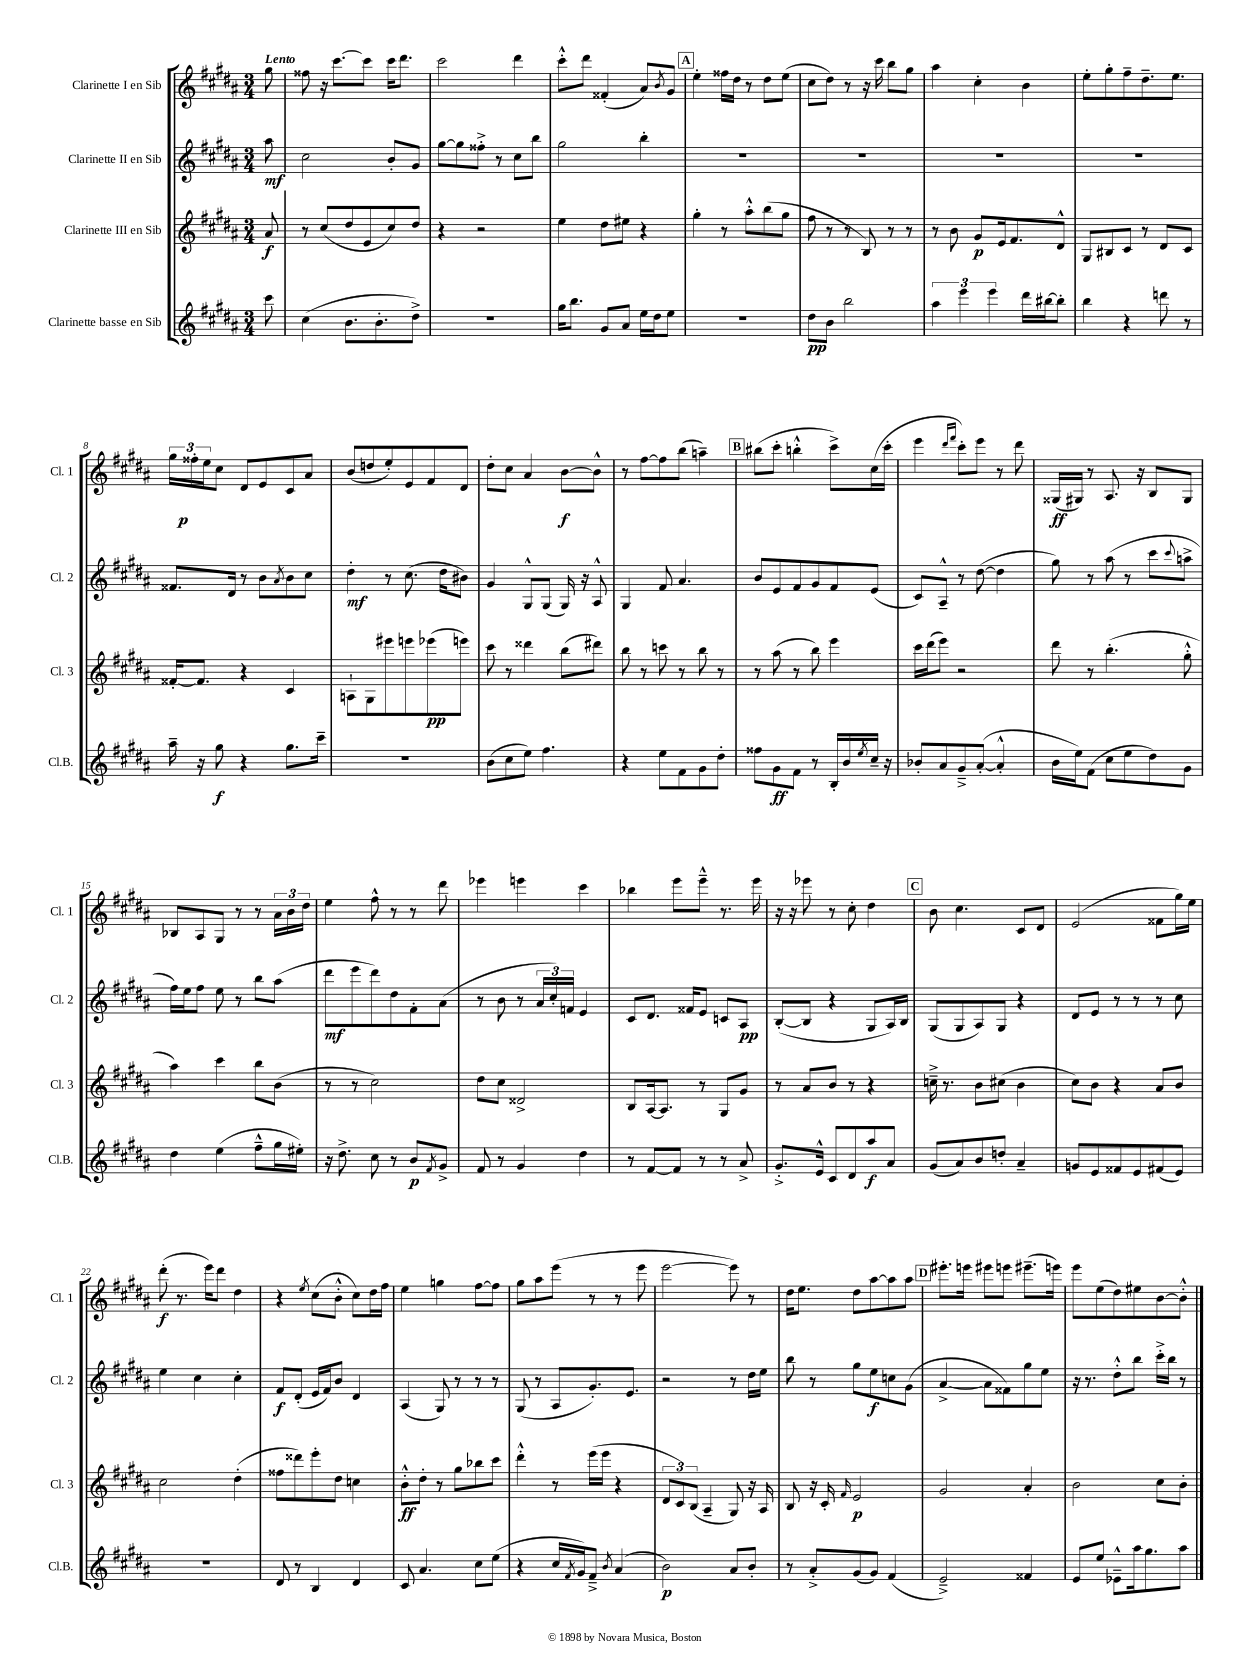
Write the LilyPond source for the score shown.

<<
\new StaffGroup <<
\new Staff = "s0" \with { instrumentName = "Clarinette I en Sib" shortInstrumentName = "Cl. 1" } {
    \clef treble \key b \major \numericTimeSignature \time 3/4 \partial 8 \tempo "Lento"
    gis''8 |
    fisis''8 r16 cis'''8.~ cis'''8 cis'''16 dis'''8. |
    cis'''2 dis'''4 |
    cis'''8-.-^ dis'''8 fisis'4-.( ais'8) \acciaccatura { b'8 } gis'8 |
    \mark \markup { \box "A" } e''4-. fisis''16 dis''16 r8 dis''8 e''8( |
    cis''8 dis''8) r8 r16 cis'''16 b''8 gis''8 |
    ais''4 cis''4-. b'4 |
    e''8-. gis''8-. fis''8-- dis''8.-- e''8. |
    \tuplet 3/2 { gis''16 fisis''16-.\p e''16 } cis''8 dis'8 e'8 cis'8 ais'8 |
    b'8( d''8 e''8-.) e'8 fis'8 dis'8 |
    dis''8-. cis''8 ais'4 b'8~\f b'8-^ |
    r8 fis''8~ fis''8 b''8( a''4--) |
    \mark \markup { \box "B" } bis''8( cis'''8-. b''4-.-^ cis'''8->) cis''16( cis'''16-. |
    e'''4 \grace { dis'''16 fis'''16 } cis'''8-.) e'''8 r8 dis'''8 |
    gisis16\ff( gis16) r8 ais8. r16 b8 gis8 |
    bes8 ais8 gis8 r8 r8 \tuplet 3/2 { ais'16 b'16 dis''16 } |
    e''4 fis''8-^ r8 r8 dis'''8 |
    ees'''4 e'''4 cis'''4 |
    bes''4 e'''8 e'''8---^ r8. e'''16 |
    r16 r16 ees'''8 r8 cis''8-. dis''4 |
    \mark \markup { \box "C" } b'8 cis''4. cis'8 dis'8 |
    e'2( fisis'8 gis''16) e''16 |
    dis'''8-.\f( r8. e'''16) dis'''8 dis''4 |
    r4 \acciaccatura { e''8 } cis''8( b'8-.-^ cis''8) dis''16 fis''16 |
    e''4 g''4 fis''8~ fis''8 |
    gis''8 ais''8 e'''8( r8 r8 e'''8 |
    e'''2~ e'''8) r8 |
    dis''16 e''8. dis''8 ais''8~ ais''8 ais''8 |
    \mark \markup { \box "D" } eis'''8.-. e'''16 eis'''8 e'''8 eis'''8.--( e'''16) |
    e'''8 e''8( dis''8) eis''8 b'8~ b'8-.-^ \bar "|." |
}
\new Staff = "s1" \with { instrumentName = "Clarinette II en Sib" shortInstrumentName = "Cl. 2" } {
    \clef treble \key b \major \numericTimeSignature \time 3/4 \partial 8
    ais''8\mf |
    cis''2 b'8-. gis'8 |
    gis''8~ gis''8 fisis''8-.-> r8 cis''8 b''8 |
    gis''2 b''4-. |
    \mark \markup { \box "A" } R2. |
    R2. |
    R2. |
    R2. |
    fisis'8. dis'16 r8 b'8 \acciaccatura { ais'8 } b'8 cis''8 |
    dis''4-.\mf r8 cis''8.( dis''16 bis'8) |
    gis'4 gis8-^ gis8( gis16) r16 ais8-^ |
    gis4 fis'8 ais'4. |
    \mark \markup { \box "B" } b'8 e'8 fis'8 gis'8 fis'8 e'8( |
    cis'8) ais8---^ r8 dis''8~( dis''4 |
    gis''8) r8 ais''8( r8 cis'''8 \appoggiatura { cis'''8 } a''8-> |
    fis''16) e''16 fis''8 e''8 r8 b''8 ais''8( |
    dis'''8\mf e'''8 dis'''8) dis''8 fis'8-. ais'8( |
    r8 b'8 r8 \tuplet 3/2 { ais'16 cis''16-.) f'16 } e'4 |
    cis'8 dis'8. fisis'16 e'8 c'8 ais8\pp |
    b8~-.( b8 r4 gis8 ais16) b16 |
    \mark \markup { \box "C" } gis8( gis8 ais8) gis8 r4 |
    dis'8 e'8 r8 r8 r8 cis''8 |
    e''4 cis''4 cis''4-. |
    fis'8\f dis'8-.( e'16 fis'16) b'8 dis'4 |
    ais4( gis8) r8 r8 r8 |
    gis8( r8 ais8 gis'8.-.) e'8. |
    r2 r8 dis''16 e''16 |
    b''8 r8 gis''8 e''8\f c''8 gis'8( |
    \mark \markup { \box "D" } ais'4~-> ais'8 fisis'8) gis''8 e''8 |
    r16 r8. dis''8-.-^ b''8 cis'''16-.-> b''16 r8 \bar "|." |
}
\new Staff = "s2" \with { instrumentName = "Clarinette III en Sib" shortInstrumentName = "Cl. 3" } {
    \clef treble \key b \major \numericTimeSignature \time 3/4 \partial 8
    ais'8\f |
    r8 cis''8( dis''8 e'8 cis''8) dis''8 |
    r4 r2 |
    e''4 dis''8 eis''8 r4 |
    \mark \markup { \box "A" } gis''4-. r8 ais''8-.-^ b''8( gis''8 |
    fis''8 r8 r8 b8) r8 r8 |
    r8 b'8 gis'8\p e'16 fis'8. dis'8-^ |
    gis8 bis8 cis'8 r8 dis'8 cis'8 |
    fisis'16~-. fisis'8. r4 cis'4 |
    a8-! gis8 eis'''8 e'''8 ees'''8\pp( e'''8) |
    cis'''8 r8 disis'''4 b''8( dis'''8) |
    b''8 r8 c'''8 r8 b''8 r8 |
    \mark \markup { \box "B" } r8 ais''8( r8 b''8) e'''4 |
    cis'''16 dis'''16( e'''8) r2 |
    dis'''8 r8 b''4.-.( gis''8-.-^ |
    ais''4) cis'''4 b''8 b'8( |
    r8 r8 cis''2) |
    dis''8 cis''8 disis'2-> |
    b8 ais16~ ais8. r8 gis8 gis'8 |
    r8 ais'8 b'8 r8 r4 |
    \mark \markup { \box "C" } c''16---> r8. b'8 cis''8( b'4 |
    cis''8) b'8 r4 ais'8 b'8 |
    cis''2 dis''4-.( |
    fisis''8 disis'''8) e'''8-. dis''8 c''4 |
    b'8-.-^\ff dis''8-. r8 gis''8 bes''8 cis'''8 |
    dis'''4-.-^ r8 e'''16( e'''16 r4 |
    \tuplet 3/2 { dis'8 cis'8) b8( } ais4-- gis8) r16 ais16 |
    b8 r16 cis'16-. \grace { fis'16 } e'2\p |
    \mark \markup { \box "D" } gis'2 ais'4-. |
    b'2 cis''8 b'8-. \bar "|." |
}
\new Staff = "s3" \with { instrumentName = "Clarinette basse en Sib" shortInstrumentName = "Cl.B." } {
    \clef treble \key b \major \numericTimeSignature \time 3/4 \partial 8
    cis'''8 |
    cis''4( b'8. b'8.-. dis''8->) |
    R2. |
    gis''16 b''8. gis'8 ais'8 e''16 dis''16 e''8 |
    \mark \markup { \box "A" } R2. |
    dis''8\pp b'8 b''2 |
    \tuplet 3/2 { ais''4 e'''4 e'''4 } dis'''16 bis''16~ bis''8-. |
    b''4 r4 d'''8 r8 |
    ais''16-- r16 gis''8\f r4 gis''8. cis'''16-- |
    R2. |
    b'8( cis''8 e''8) fis''4. |
    r4 e''8 fis'8 gis'8 dis''8-. |
    \mark \markup { \box "B" } fisis''8 gis'8\ff fis'8 r8 b16-. b'16 \acciaccatura { e''8 } cis''16-- r16 |
    bes'8-. ais'8 gis'8---> ais'8~-.( ais'4-.-^ |
    b'16 e''16) fis'8( cis''8 e''8 dis''8) gis'8 |
    dis''4 e''4( fis''8---^ gis''16 eis''16-.) |
    r16 dis''8.-> cis''8 r8 b'8\p \acciaccatura { fis'8 } gis'8-> |
    fis'8 r8 gis'4 dis''4 |
    r8 fis'8~ fis'8 r8 r8 ais'8-> |
    gis'8.-.-> e'16-^ cis'8 dis'8 ais''8\f ais'8 |
    \mark \markup { \box "C" } gis'8( ais'8) b'8 d''8-. ais'4-- |
    g'8 e'8 fisis'8 e'8 fis'8( e'8) |
    R2. |
    dis'8 r8 b4 dis'4 |
    cis'8 ais'4. cis''8 e''8( |
    r4 cis''16 \acciaccatura { fis'8 } gis'16) fis'8---> \acciaccatura { b'8 } ais'4( |
    b'2\p) ais'8 b'8-. |
    r8 ais'8-.-> gis'8( gis'8) fis'4( |
    \mark \markup { \box "D" } e'2--->) fisis'4 |
    e'8 e''8 ees'8---^ ais''16 gis''8. ais''8 \bar "|." |
}
>>
>>
